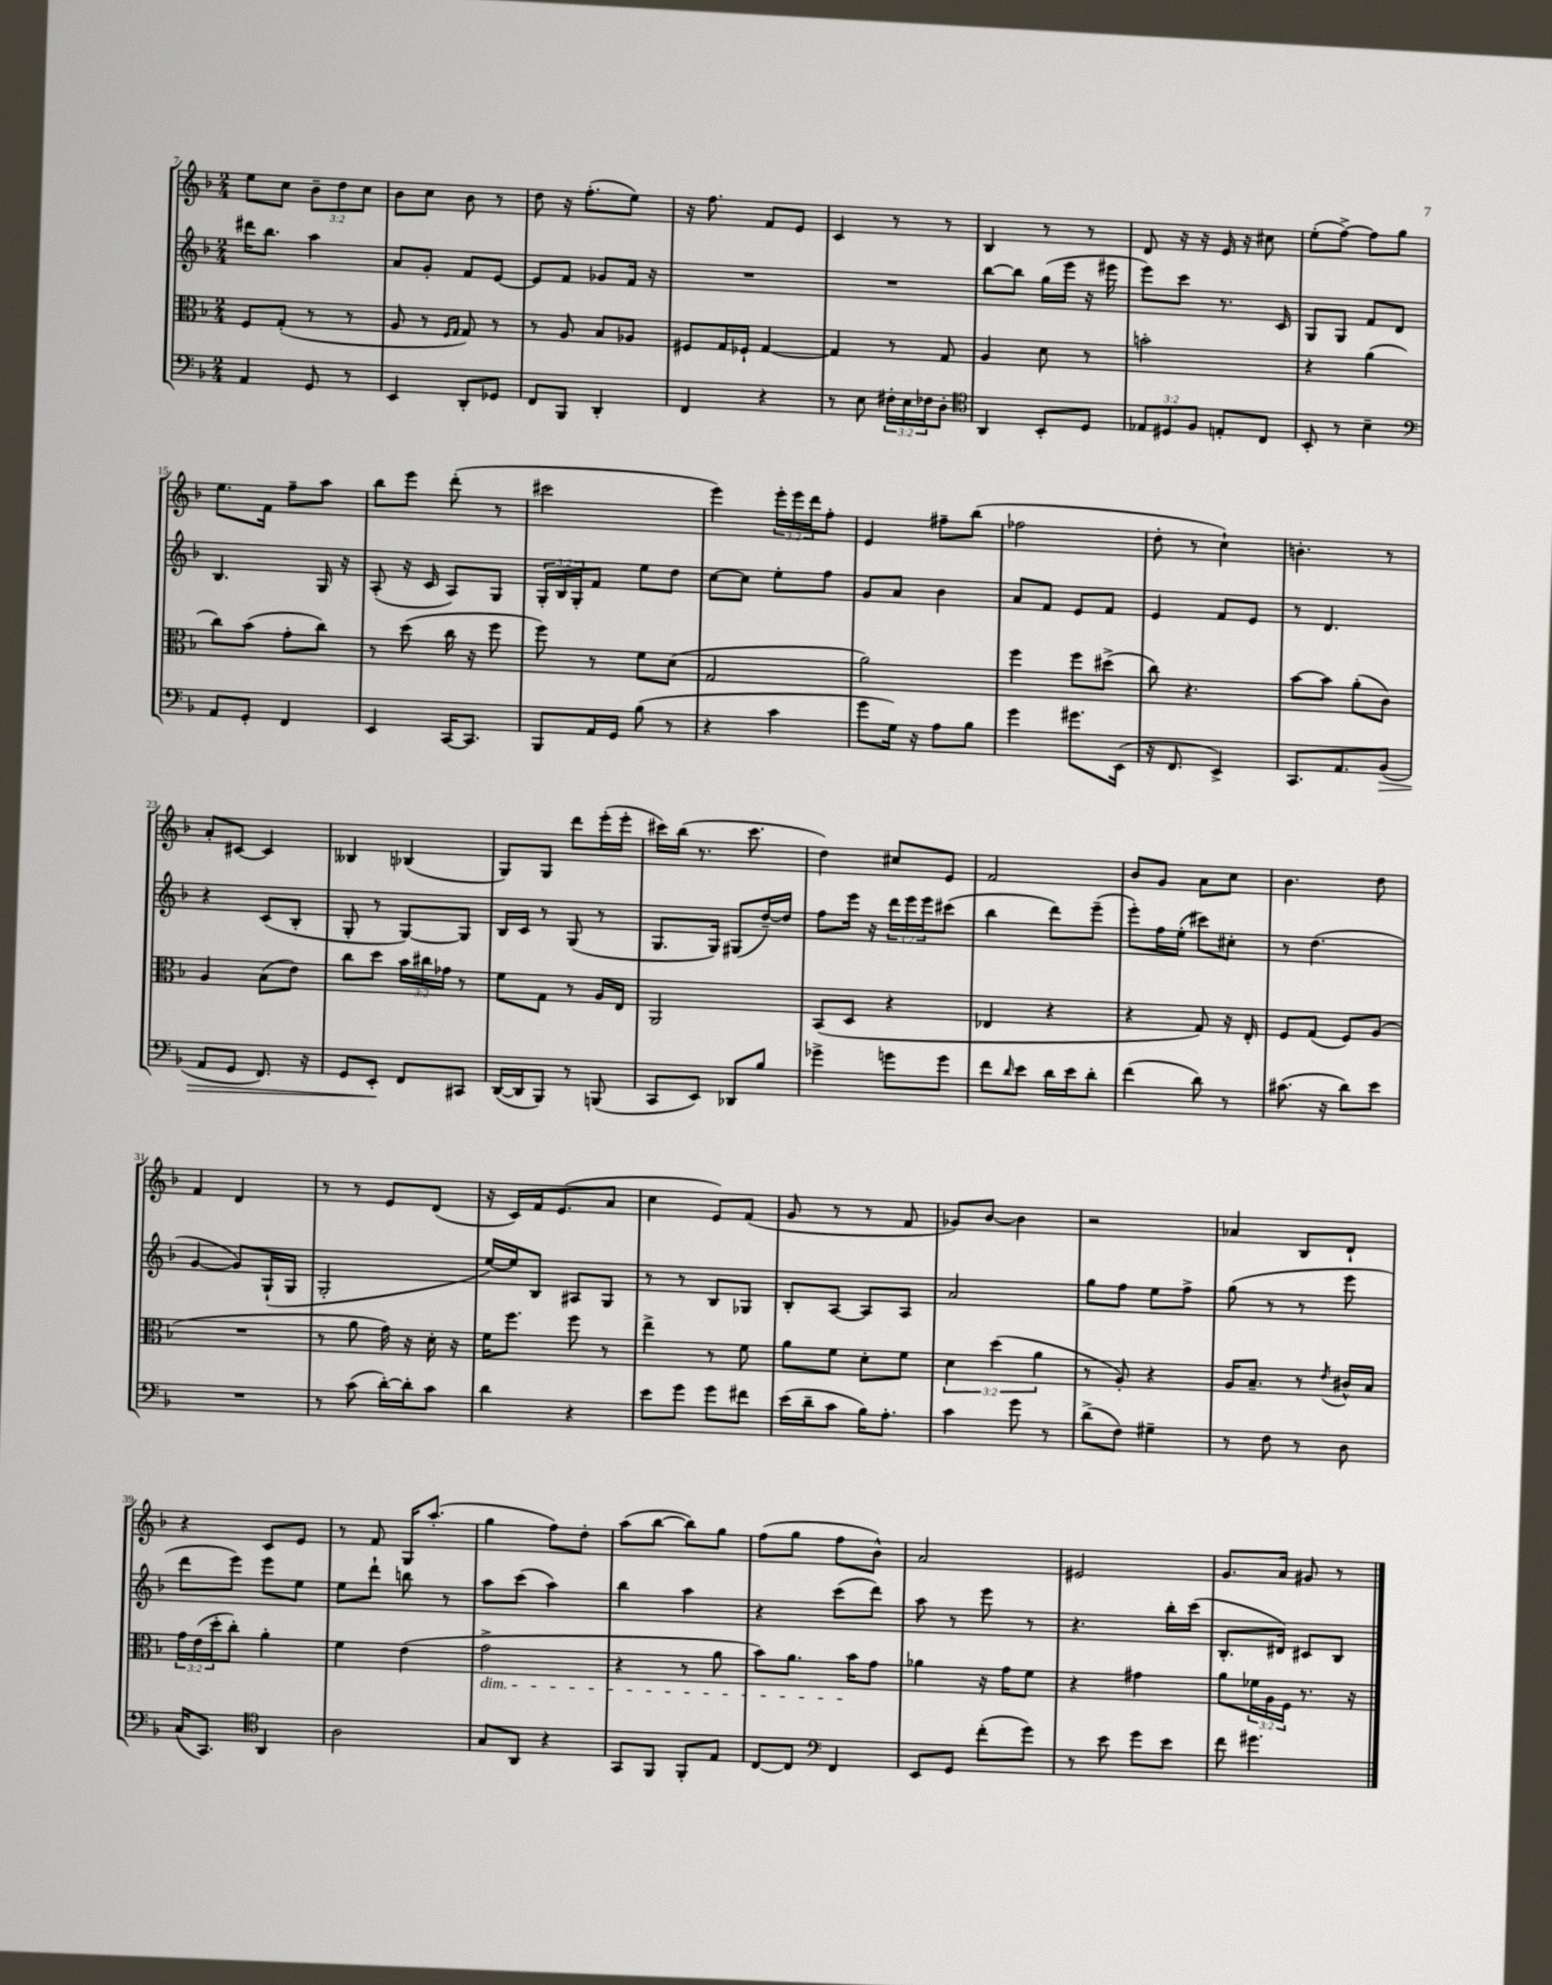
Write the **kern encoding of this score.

**kern	**dynam	**kern	**kern	**kern
*part4	*part4	*part3	*part2	*part1
*staff4	*staff4	*staff3	*staff2	*staff1
*clefF4	*	*clefC3	*clefG2	*clefG2
*k[b-]	*	*k[b-]	*k[b-]	*k[b-]
*M2/4	*	*M2/4	*M2/4	*M2/4
=7	=7	=7	=7	=7
4AA/	.	8F/L	16ddd#X\KL	8ee\L
.	.	.	8.bb-\J	.
.	.	(8G'/J	.	8cc\J
8GG/	.	8r	4aa\	12b-~\L
.	.	.	.	12dd\
8r	.	8r	.	.
.	.	.	.	12cc\J
=8	=8	=8	=8	=8
4EE/	.	8A/	8a/L	8b-\L
.	.	8r	8g'/J	8cc\J
.	.	16qqF/LL	.	.
.	.	16qqG/JJ	.	.
8DD'/L	.	8G/)	8f/L	8b-\
8GG-X/J	.	8r	[8e/J	8r
=9	=9	=9	=9	=9
8FF/L	.	8r	8e/L]	8dd\
8BBB-/J	.	8A/	8f/J	16r
.	.	.	.	(8.ff'\L
4DD'/	.	8B-/L	8g-X/L	.
.	.	8A-X/J	16f/Jk	8ee\J)
.	.	.	16r	.
=10	=10	=10	=10	=10
4FF/	.	8F#X/L	2r	16r
.	.	.	.	8.ff\
.	.	16G/L	.	.
.	.	16F-X`/JJ	.	.
4r	.	[4G/	.	8f/L
.	.	.	.	8e/J
=11	=11	=11	=11	=11
8r	.	4G/]	2r	4c/
8E\	.	.	.	.
24F#X'\LL	.	8r	.	8r
24E\	.	.	.	.
24F-X\J	.	.	.	.
8D'\J	.	8G/	.	8r
=12	=12	=12	=12	=12
*clefC4	*	*	*	*
4AA/	.	4A/	[8bb-\L	4B-/
.	.	.	8bb-\J]	.
8BB-'/L	.	8d\	(16gg\LL	8r
.	.	.	16eee\JJ	.
8D/J	.	8r	16r	8r
.	.	.	16eee#X\	.
=13	=13	=13	=13	=13
12E-X/L	.	2bn'\	8eee\L)	8d/
12D#X/	.	.	.	.
.	.	.	8ccc\J	16r
12F/J	.	.	.	.
.	.	.	.	16r
8En'/L	.	.	8.r	16e/
.	.	.	.	16r
8C/J	.	.	.	8cc#X\
.	.	.	16c/	.
=14	=14	=14	=14	=14
8BB-'/	.	4r	8G/L	(8ee'\L
8r	.	.	8G/J	[8ff^\J)
4B-~\	.	(4a\	8f/L	8ff\L]
.	.	.	8d/J	8gg\J
!!LO:LB:g=z
=15	=15	=15	=15	=15
*clefF4	*	*	*	*
8AA/L	.	8cc\L)	4.B-/	8.ee\L
8GG'/J	.	(8b-\J	.	.
.	.	.	.	16f\Jk
4FF/	.	8g'\L	.	8ff~\L
.	.	8cc\J)	16G/	8aa\J
.	.	.	16r	.
=16	=16	=16	=16	=16
4EE/	.	8r	(8A'/	8bb-\L
.	.	(8dd\	16r	8eee\J
.	.	.	16c/	.
[16CC/KL	.	16cc\	8A/L)	(8ddd'\
8.CC/J]	.	16r	.	.
.	.	8ff\	8G/J	8r
=17	=17	=17	=17	=17
8BBB-/L	.	8ff\)	24G'/LL	2ccc#X\
.	.	.	24B-/	.
.	.	.	24G'/J	.
16AA/L	.	8r	8f/J	.
16GG/JJ	.	.	.	.
(8B-\	.	8f\L	8ee\L	.
8r	.	(8d\J	8dd\J	.
=18	=18	=18	=18	=18
4r	.	2G/	[8cc\L	4eee\)
.	.	.	8cc\J]	.
4c\	.	.	8ee'\L	24eee'\LL
.	.	.	.	24eee\
.	.	.	.	24ddd\J
.	.	.	8ff\J	8ff'\J
=19	=19	=19	=19	=19
8g\L	.	2a\)	8g/L	4e/
16G\Jk)	.	.	8a/J	.
16r	.	.	.	.
8A\L	.	.	4b-\	8ff#X~\L
8B-\J	.	.	.	(8bb-\J
=20	=20	=20	=20	=20
4g\	.	4ff\	8a/L	2ff-X\
.	.	.	8f/J	.
8.g#X\L	.	8ff\L	8e/L	.
.	.	(8dd#X^\J	8f/J	.
(16EE\Jk	.	.	.	.
=21	=21	=21	=21	=21
16r	.	8cc\)	4e/	8dd'\
8.FF/	.	.	.	.
.	.	4.r	.	8r
4EE^/)	.	.	8f/L	4cc`\)
.	.	.	8e/J	.
=22	=22	=22	=22	=22
8.CC/L	.	[8b-\L	8r	4.bn'\
.	.	8b-\J]	4.d/	.
8.AA/	.	.	.	.
.	.	(8a'\L	.	.
!	!LO:HP:b	!	!	!
(8BB-/J	>	8c\J)	.	8r
!!LO:LB:g=z
=23	=23	=23	=23	=23
8AA/L	.	4A/	4r	8a'/L
8GG/J	.	.	.	[8c#X/J
8.FF/)	.	(8B-\L	(8c/L	4c#/]
.	.	8e\J)	8B-'/J	.
16r	.	.	.	.
=24	=24	=24	=24	=24
8GG/L	.	8cc\L	8G'/	4B--X/
8EE'/J	.	8dd\J	8r	.
8FF/L	]	24b-\LL	[8G/L)	(4B-X/
.	.	24cc#X\	.	.
.	.	24g-X\JJ	.	.
8CC#X/J	.	8r	8G/J]	.
=25	=25	=25	=25	=25
([16DD/LL	.	8f\L	16B-/LL	8G/L)
16DD/J]	.	.	16c/JJ	.
8BBB-/J)	.	8G\J	8r	8G/J
8r	.	8r	(8G/	8ddd\L
(8BBBn/	.	16A/LL	8r	(16eee'\L
.	.	16E/JJ	.	16eee'\JJ
=26	=26	=26	=26	=26
8CC/L	.	2AA/	8.G/L	16ccc#X\LL)
.	.	.	.	(16bb-\JJ
8EE/J)	.	.	.	8.r
.	.	.	16G/Jk)	.
8DD-X/L	.	.	(8G#X/L	.
.	.	.	.	8.ccc#\
8B-/J	.	.	[16dd~/L)	.
.	.	.	16dd/JJ]	.
=27	=27	=27	=27	=27
4g-X^\	.	(8BB-/L	8ff\L	4dd\)
.	.	8D/J	16eee\Jk	.
.	.	.	16r	.
8gn\L	.	4r	24ddd\LL	8cc#X/L
.	.	.	24eee\	.
.	.	.	24eee\J	.
8g\J	.	.	(8ccc#X\J	8e/J
=28	=28	=28	=28	=28
8f\L	.	4E-X/	4bb-\	2f/
16qqd/	.	.	.	.
8e\J	.	.	.	.
16d\LL	.	4r	8ddd\L)	.
16e\J	.	.	.	.
8d'\J	.	.	(8eee~\J	.
=29	=29	=29	=29	=29
(4f\	.	4r	8eee'\L)	8b-/L
.	.	.	16ff\L	8g/J
.	.	.	(16ee'\JJ	.
8d\)	.	8G/)	8ccc#X\L)	8a\L
8r	.	16r	8cc#X'\J	8cc\J
.	.	16E'/	.	.
=30	=30	=30	=30	=30
(8.c#X\	.	8F/L	8r	4.b-\
.	.	(8G/J	(4.dd\	.
16r	.	.	.	.
8d\L)	.	8F/L)	.	.
8e\J	.	(8A/J	.	8dd\
!!LO:LB:g=z
=31	=31	=31	=31	=31
2r	.	2r	[4g/	4f/
.	.	.	8g/L])	4d/
.	.	.	(16G`/L	.
.	.	.	16G/JJ	.
=32	=32	=32	=32	=32
8r	.	8r	2G'/	8r
(8c\	.	8a\	.	8r
[16d'\LL)	.	16g\)	.	8e/L
16d'\J]	.	16r	.	.
8c\J	.	16d'\	.	(8d/J
.	.	16r	.	.
=33	=33	=33	=33	=33
4d\	.	16f\KL	[16ee/LL)	16r
.	.	8.ff\J	16ee/J]	16c/LL)
.	.	.	8B-/J	16f/J
.	.	.	.	(8.e/
4r	.	8ff\	8A#X/L	.
.	.	8r	8G/J	8a/J
=34	=34	=34	=34	=34
8e\L	.	4ee^\	8r	4cc\
8g\J	.	.	8r	.
8g\L	.	8r	8B-/L	8e/L)
8f#X\J	.	8f\	8G-X/J	(8f/J
=35	=35	=35	=35	=35
(16e\LL	.	8a\L	8B-'/L	8g/
16d~\J	.	.	.	.
8c\J	.	8f\J	[8A/J	8r
16B-\KL)	.	8d'\L	8A/L]	8r
8.A'\J	.	.	.	.
.	.	8f\J	8A/J	8f/
=36	=36	=36	=36	=36
4c\	.	6d\	2a/	8g-X/L)
.	.	.	.	[8b-/J
.	.	(6dd\	.	.
8g\	.	.	.	4b-\]
.	.	6a\	.	.
8r	.	.	.	.
=37	=37	=37	=37	=37
(8d^\L	.	8r	8gg\L	2r
8F\J)	.	8A'/)	8ff\J	.
4G#X~\	.	4r	8ee\L	.
.	.	.	8ff^\J	.
=38	=38	=38	=38	=38
8r	.	16A/KL	(8gg\	4a-X/
.	.	8.B-~/J	.	.
8F\	.	.	8r	.
8r	.	8r	8r	8B-/L
.	.	8qe/	.	.
8D\	.	16c#X^^/LL	8eee\	8d`/J
.	.	16B-/JJ	.	.
!!LO:LB:g=z
=39	=39	=39	=39	=39
(16C/KL	.	24g\LL	8ddd\L	4r
.	.	(24e\	.	.
8.CC/J)	.	.	.	.
.	.	24dd'\J	.	.
.	.	8cc'\J)	8eee\J)	.
*clefC4	*	*	*	*
4AA/	.	4a'\	8eee\L	8c/L
.	.	.	8ee\J	8e/J
=40	=40	=40	=40	=40
2A\	.	4f\	8ee\L	8r
.	.	.	8ddd`\J	8f/
.	.	(4e\	8bbn\	16G/KL
.	.	.	.	(8.aa'/J
.	.	.	8r	.
=41	=41	=41	=41	=41
!	!	!LO:TX:b:i:t=dim.	!	!
8G/L	.	2g^\	8aa\L	4gg\
8AA/J	.	.	(8ccc\J	.
4r	.	.	4aa\)	8ff\L)
.	.	.	.	8dd'\J
=42	=42	=42	=42	=42
8GG/L	.	4r	4bb-\	(8aa\L
8FF/J	.	.	.	[8bb-\J
8FF'/L	.	8r	4aa\	8bb-\L])
8E/J	.	8a\	.	8gg\J
=43	=43	=43	=43	=43
[8C/L	.	8b-\L)	4r	(8ff\L
8C/J]	.	8.a\J	.	8gg\J
*clefF4	*	*	*	*
4FF/	.	.	(8ccc\L	8ff\L
.	.	16b-\KL	.	.
.	.	8g\J	8ddd\J)	8b-^^\J)
=44	=44	=44	=44	=44
8EE/L	.	4a-X\	8aa\	2a/
8GG/J	.	.	8r	.
(8f'\L	.	16r	8eee\	.
.	.	16g\KL	.	.
8g\J)	.	8f\J	8r	.
=45	=45	=45	=45	=45
8r	.	4r	4.r	2e#X/
8e\	.	.	.	.
8g\L	.	4g#X\	.	.
8e\J	.	.	16bb-'\LL	.
.	.	.	(16ccc\JJ	.
=46	=46	=46	=46	=46
8f\	.	8a\L	8.B-'/L	8.g/L
4.g#X\	.	24f-X\L	.	.
.	.	24A\	.	.
.	.	.	16d#X/Jk)	16a/Jk
.	.	24F\JJ	.	.
.	.	8.r	8c#X/L	8g#X/
.	.	.	8B-/J	8r
.	.	16r	.	.
==	==	==	==	==
*-	*-	*-	*-	*-
